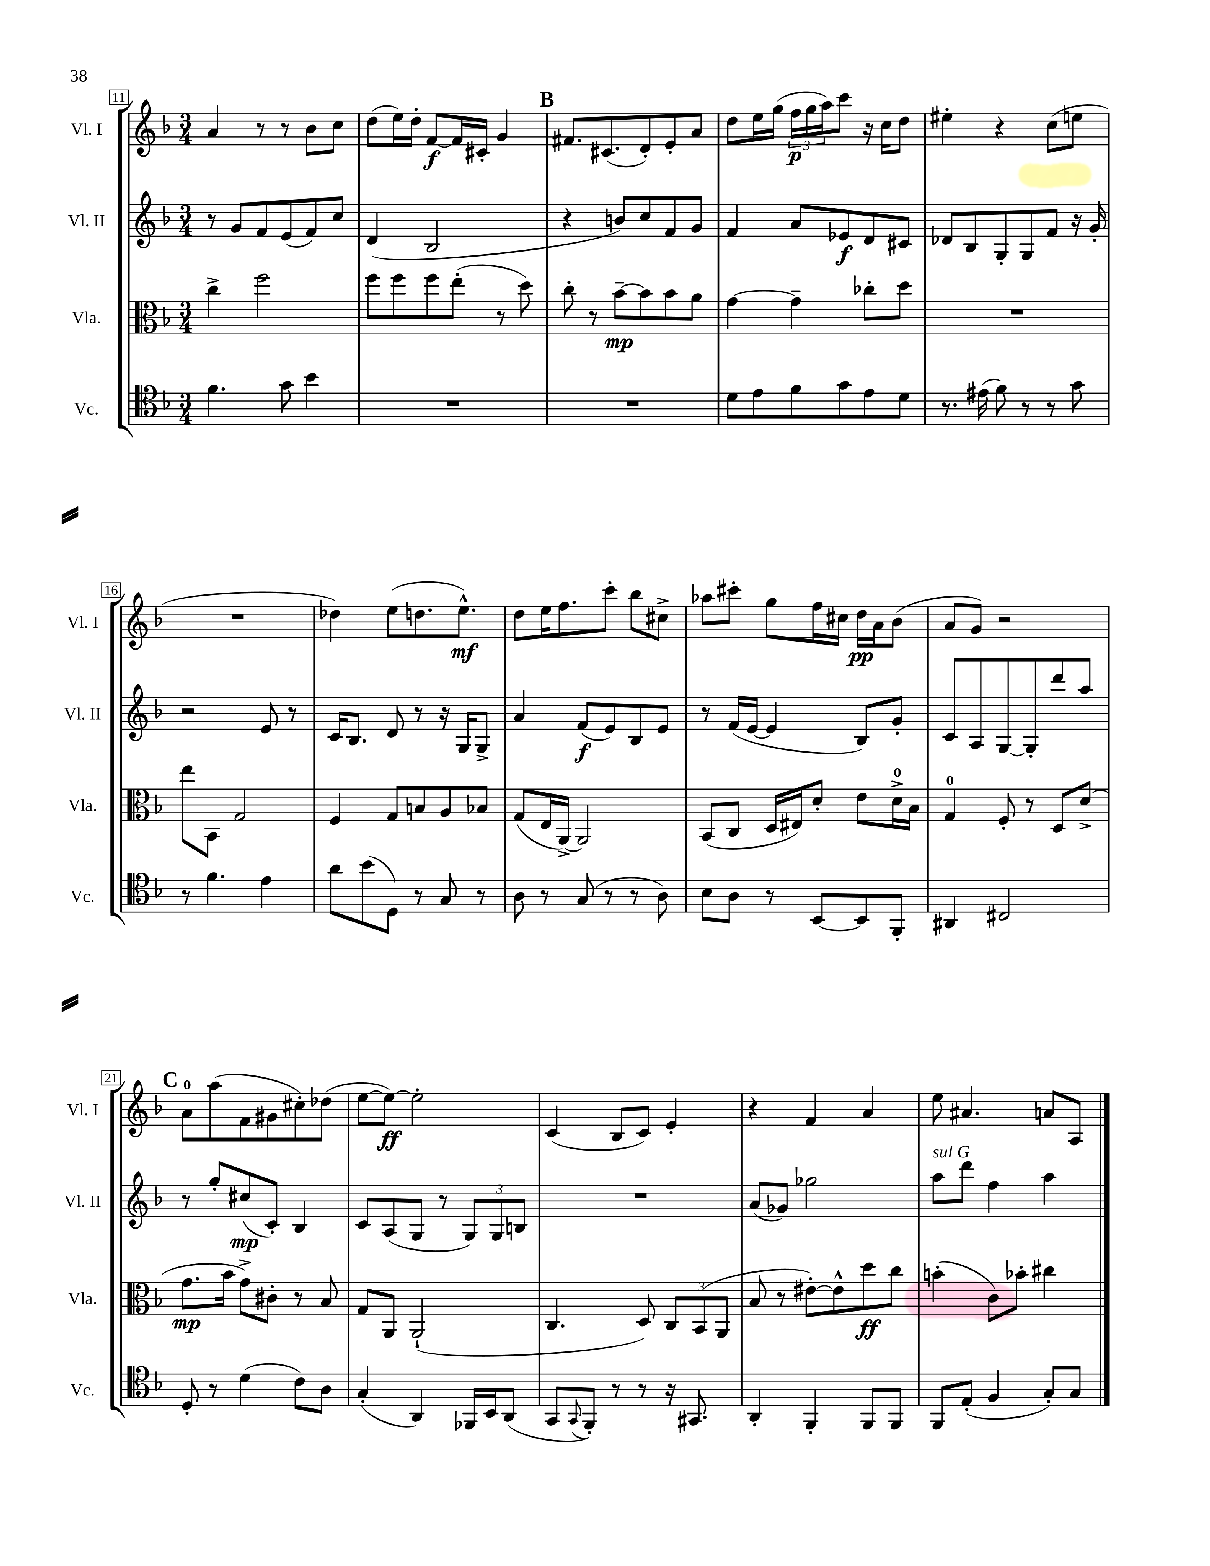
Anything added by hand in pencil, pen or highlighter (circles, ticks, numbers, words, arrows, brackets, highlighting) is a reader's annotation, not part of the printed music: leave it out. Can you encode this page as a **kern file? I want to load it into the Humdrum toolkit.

**kern	**kern	**dynam	**kern	**dynam	**kern	**dynam
*part4	*part3	*part3	*part2	*part2	*part1	*part1
*staff4	*staff3	*staff3	*staff2	*staff2	*staff1	*staff1
*I"Vc.	*I"Vla.	*	*I"Vl. II	*	*I"Vl. I	*
*I'Vc.	*I'Vla.	*	*I'Vl. II	*	*I'Vl. I	*
*clefC4	*clefC3	*	*clefG2	*	*clefG2	*
*k[b-]	*k[b-]	*	*k[b-]	*	*k[b-]	*
*M3/4	*M3/4	*	*M3/4	*	*M3/4	*
=11	=11	=11	=11	=11	=11	=11
4.f\	4cc^\	.	8r	.	4a/	.
.	.	.	8g/L	.	.	.
.	2ff\	.	8f/	.	8r	.
8g\	.	.	(8e/	.	8r	.
4b-\	.	.	8f/)	.	8b-\L	.
.	.	.	8cc/J	.	8cc\J	.
=12	=12	=12	=12	=12	=12	=12
2.r	8ff\L	.	(4d/	.	(8dd\L	.
.	8ff\	.	.	.	16ee\L)	.
.	.	.	.	.	16dd'\JJ	.
.	8ff\	.	2B-/	.	[8f/L	f
.	(8ee'\J	.	.	.	16f/L]	.
.	.	.	.	.	16c#X'/JJ	.
.	8r	.	.	.	4g/	.
.	8dd\)	.	.	.	.	.
!!LO:REH:place=s1:t=B
=13	=13	=13	=13	=13	=13	=13
2.r	8cc'\	.	4r	.	8.f#X/L	.
.	8r	.	.	.	.	.
.	.	.	.	.	(8.c#X/	.
.	[8b-~\L	mp	8bn/L)	.	.	.
.	8b-\]	.	8cc/	.	8d'/)	.
.	8b-\	.	8f/	.	8e'/	.
.	8a\J	.	8g/J	.	8a/J	.
=14	=14	=14	=14	=14	=14	=14
8d\L	[4g\	.	4f/	.	8dd\L	.
8e\	.	.	.	.	16ee\L	.
.	.	.	.	.	(16gg\JJ	.
8f\	4g~\]	.	8a/L	.	24ff\LL	p
.	.	.	.	.	24gg\	.
.	.	.	.	.	24aa\J)	.
8g\	.	.	8e-X/	f	8ccc\J	.
8e\	8cc-X'\L	.	8d/	.	16r	.
.	.	.	.	.	16cc\KL	.
8d\J	8dd\J	.	8c#X/J	.	8dd\J	.
=15	=15	=15	=15	=15	=15	=15
8.r	2.r	.	8d-X/L	.	4ee#X'\	.
.	.	.	8B-/	.	.	.
(16e#X\	.	.	.	.	.	.
8f\)	.	.	8G'/	.	4r	.
8r	.	.	8G/	.	.	.
8r	.	.	8f/J	.	(8cc\L	.
8g\	.	.	16r	.	8een\J	.
.	.	.	16g'/	.	.	.
!!LO:LB:g=z
=16	=16	=16	=16	=16	=16	=16
8r	8ee\L	.	2r	.	2.r	.
4.f\	8BB-\J	.	.	.	.	.
.	2G/	.	.	.	.	.
4e\	.	.	8e/	.	.	.
.	.	.	8r	.	.	.
=17	=17	=17	=17	=17	=17	=17
8a\L	4F/	.	16c/KL	.	4dd-X\)	.
.	.	.	8.B-/J	.	.	.
(8b-\	.	.	.	.	.	.
8D\J)	8G/L	.	8d/	.	(8ee\L	.
8r	8Bn/	.	8r	.	8.ddn\	.
8G/	8A/	.	16r	.	.	.
.	.	.	16G/KL	.	8.ee^^\J)	mf
8r	8B-X/J	.	8G^/J	.	.	.
=18	=18	=18	=18	=18	=18	=18
8A\	(8G/L	.	4a/	.	8dd\L	.
8r	16E/L	.	.	.	16ee\K	.
.	[16AA^/JJ)	.	.	.	8.ff\	.
(8G/	2AA/]	.	(8f/L	f	.	.
8r	.	.	8e/)	.	8ccc'\J	.
8r	.	.	8B-/	.	8bb-\L	.
8A\)	.	.	8e/J	.	8cc#X^\J	.
=19	=19	=19	=19	=19	=19	=19
8B-\L	(8BB-/L	.	8r	.	8aa-X\L	.
8A\J	8C/J	.	(16f/LL	.	8ccc#X'\J	.
.	.	.	[16e/JJ	.	.	.
8r	16D/LL	.	4e/]	.	8gg\L	.
.	16E#X/J)	.	.	.	.	.
[8BB-/L	8d'/J	.	.	.	16ff\L	.
.	.	.	.	.	16cc#X\JJ	.
8BB-/]	8e\L	.	8B-/L)	.	16dd\LL	pp
.	.	.	.	.	16a\J	.
8FF'/J	16d^\L	.	8g'/J	.	(8b-\J	.
.	16B-\JJ	.	.	.	.	.
=20	=20	=20	=20	=20	=20	=20
4AA#X/	4G/	.	8c/L	.	8a/L	.
.	.	.	8A/	.	8g/J)	.
2C#X/	8F'/	.	[8G/	.	2r	.
.	8r	.	8G'/]	.	.	.
.	8D/L	.	8ddd/	.	.	.
.	(8d^/J	.	8aa/J	.	.	.
!!LO:LB:g=z
!!LO:REH:place=s1:t=C
=21	=21	=21	=21	=21	=21	=21
8D'/	8.g\L	mp	8r	.	8a\L	.
8r	.	.	8gg'/L	.	(8aa\	.
.	16b-\Jk	.	.	.	.	.
(4d\	8g^\L)	.	(8cc#X/	mp	8f\	.
.	8c#X'\J	.	8c'/J)	.	8g#X\	.
8c\L)	8r	.	4B-/	.	8cc#X'\)	.
8A\J	8B-/	.	.	.	(8dd-X\J	.
=22	=22	=22	=22	=22	=22	=22
(4G'/	8G/L	.	8c/L	.	[8ee\L	.
.	8AA/J	.	(8A/	.	8ee\J_)	ff
4AA/)	(2AA`/	.	8G/J	.	2ee'\]	.
.	.	.	8r	.	.	.
16FF-X/LL	.	.	12G/L)	.	.	.
16BB-/J	.	.	.	.	.	.
.	.	.	12G/	.	.	.
(8AA/J	.	.	.	.	.	.
.	.	.	12Bn/J	.	.	.
=23	=23	=23	=23	=23	=23	=23
8GG/L	4.C/	.	2.r	.	(4c/	.
8qqGG/	.	.	.	.	.	.
8FF'/J)	.	.	.	.	.	.
8r	.	.	.	.	8B-/L	.
8r	8D/)	.	.	.	8c/J)	.
16r	12C/L	.	.	.	4e'/	.
8.GG#X/	.	.	.	.	.	.
.	(12BB-/	.	.	.	.	.
.	12AA/J	.	.	.	.	.
=24	=24	=24	=24	=24	=24	=24
4AA'/	8B-/	.	(8a/L	.	4r	.
.	8r	.	8g-X/J)	.	.	.
4FF'/	[8e#X'\L)	.	2gg-X\	.	4f/	.
.	8e#^^\]	.	.	.	.	.
8FF/L	8dd\	ff	.	.	4a/	.
8FF/J	8cc\J	.	.	.	.	.
=25	=25	=25	=25	=25	=25	=25
!	!	!	!LO:TX:a:i:t=sul G	!	!	!
8FF/L	(4bn'\	.	8aa\L	.	8ee\	.
(8E'/J	.	.	8ddd\J	.	4.a#X/	.
4F/	8c\L)	.	4ff\	.	.	.
.	8b-X'\J	.	.	.	.	.
8G'/L)	4cc#X\	.	4aa\	.	8an/L	.
8G/J	.	.	.	.	8A/J	.
==	==	==	==	==	==	==
*-	*-	*-	*-	*-	*-	*-
